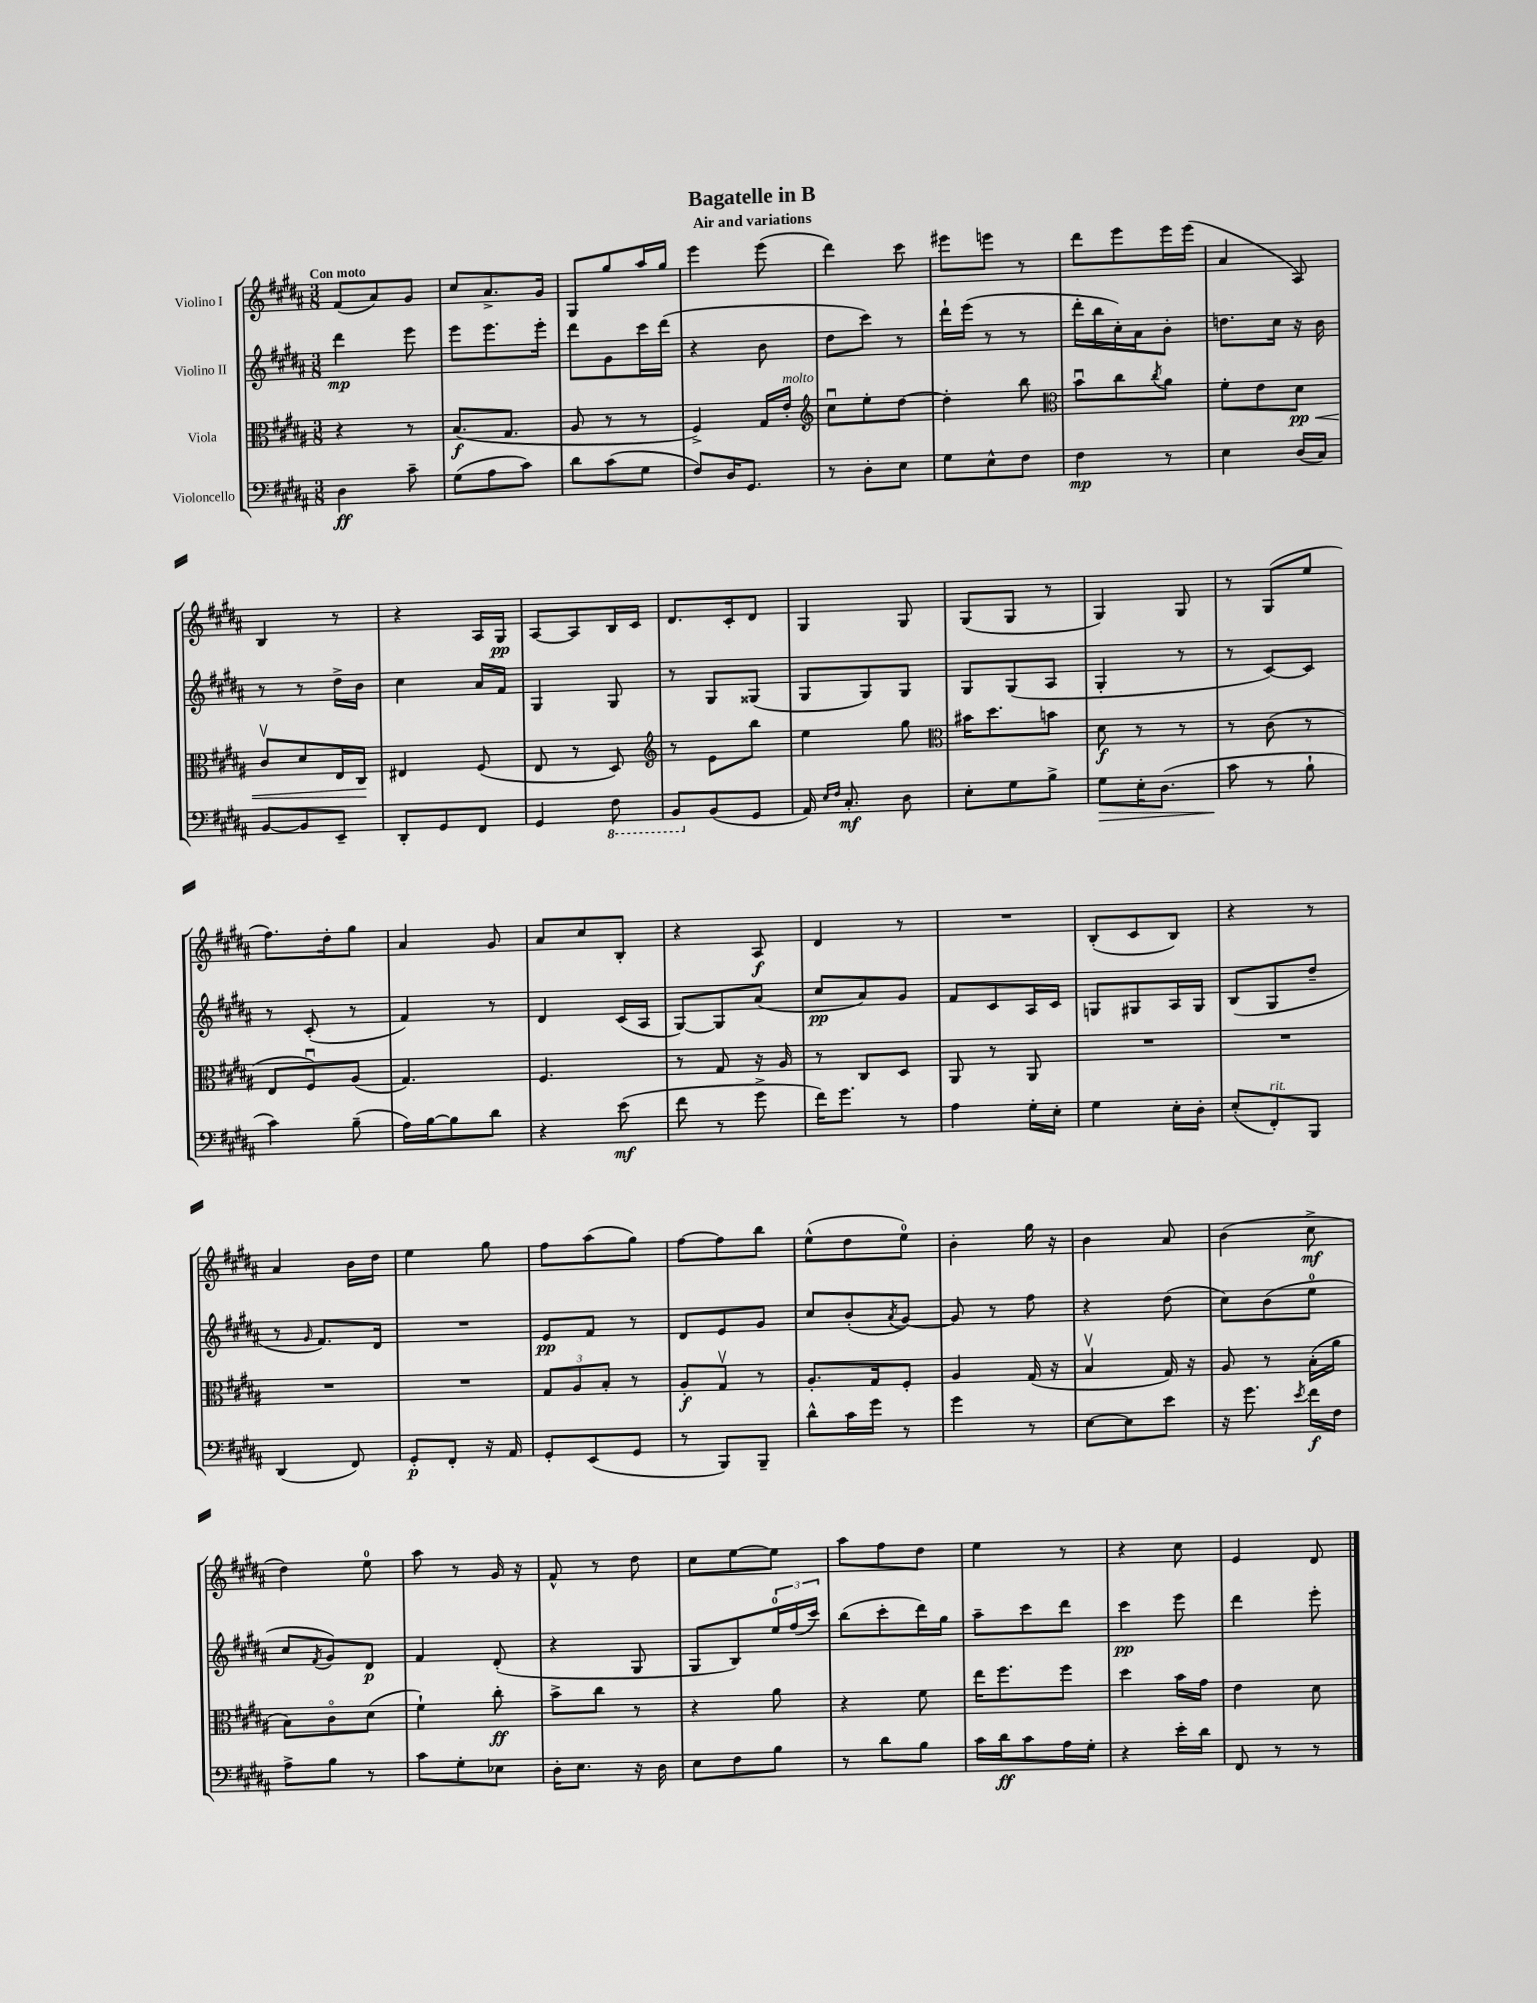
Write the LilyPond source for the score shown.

\header { title = "Bagatelle in B" subtitle = "Air and variations" }
<<
\new StaffGroup <<
\new Staff = "s0" \with { instrumentName = "Violino I" } {
    \clef treble \key b \major \numericTimeSignature \time 3/8 \tempo "Con moto"
    fis'8( ais'8) gis'8 |
    cis''8 ais'8.-> gis'16 |
    gis8 gis''8 ais''16 gis''16 |
    e'''4 e'''8( |
    dis'''4) cis'''8 |
    eis'''8 e'''8 r8 |
    dis'''8 e'''8 e'''16 e'''16( |
    ais'4 ais8) |
    b4 r8 |
    r4 ais16 gis16\pp |
    ais8~ ais8 b16 cis'16 |
    dis'8. cis'16-. dis'8 |
    gis4 gis8 |
    gis8( gis8 r8 |
    gis4) gis8 |
    r8 gis8( e''8 |
    fis''8.) dis''16-. gis''8 |
    ais'4 gis'8 |
    ais'8 cis''8 b8-. |
    r4 ais8\f |
    dis'4 r8 |
    R4. |
    b8-.( cis'8 b8) |
    r4 r8 |
    ais'4 b'16 dis''16 |
    e''4 gis''8 |
    fis''8 ais''8( gis''8) |
    fis''8~ fis''8 b''8 |
    e''8-^( dis''8 e''8-0) |
    b'4-. gis''16 r16 |
    b'4 ais'8 |
    b'4( cis''8->\mf |
    dis''4) e''8-0 |
    ais''8 r8 gis'16 r16 |
    fis'8-^ r8 dis''8 |
    cis''8 e''8~ e''8 |
    ais''8 fis''8 dis''8 |
    e''4 r8 |
    r4 cis''8 |
    e'4 dis'8 \bar "|." |
}
\new Staff = "s1" \with { instrumentName = "Violino II" } {
    \clef treble \key b \major \numericTimeSignature \time 3/8
    dis'''4\mp e'''8 |
    e'''8 e'''8. e'''16-. |
    dis'''8 gis'8 cis'''16 dis'''16( |
    r4 b'8 |
    dis''8 cis'''8) r8 |
    dis'''16-! e'''16( r8 r8 |
    dis'''16-. b''16 cis''16-.) ais'16 b'8-. |
    d''8. cis''16 r16 b'16 |
    r8 r8 dis''16-> b'16 |
    cis''4 ais'16 fis'16 |
    gis4 gis8 |
    r8 gis8 gisis8( |
    gis8 gis8) gis8 |
    gis8 gis8( ais8 |
    gis4-. r8 |
    r8 cis'8~) cis'8 |
    r8 cis'8-.( r8 |
    fis'4) r8 |
    dis'4 cis'16( ais16 |
    gis8~) gis8 ais'8( |
    cis''8\pp ais'8) gis'8 |
    fis'8 cis'8 ais16 cis'16 |
    g8 gis8 ais16 gis16 |
    b8( gis8 dis''8-- |
    r8 \grace { gis'16 } fis'8.) dis'16 |
    R4. |
    e'8\pp fis'8 r8 |
    dis'8 e'8 gis'8 |
    cis''8 b'8-.( \acciaccatura { ais'8 } gis'8~) |
    gis'8 r8 fis''8 |
    r4 dis''8( |
    cis''8) b'8( e''8-0 |
    cis''8 \acciaccatura { fis'8 } gis'8) dis'8\p |
    fis'4 dis'8-.( |
    r4 gis8 |
    gis8 b8) \tuplet 3/2 { e''16-0 fis''16( cis'''16) } |
    b''8( cis'''8-. dis'''16) gis''16 |
    ais''8-- cis'''8 dis'''8 |
    cis'''4\pp e'''8 |
    dis'''4 e'''8-. \bar "|." |
}
\new Staff = "s2" \with { instrumentName = "Viola" } {
    \clef alto \key b \major \numericTimeSignature \time 3/8
    r4 r8 |
    b8.\f( gis8. |
    ais8 r8 r8 |
    fis4->) gis16 e'16-.^\markup { \italic "molto" } |
    \clef treble cis''8\downbow e''8-. dis''8~ |
    dis''4-. b''8 |
    \clef alto b'8\downbow cis''8 \acciaccatura { cis''8 } ais'8 |
    fis'8-. e'8 dis'8\pp\< |
    cis'8\upbow dis'8 e16 cis16\! |
    eis4 fis8( |
    e8 r8 dis8) |
    \clef treble r8 e'8 b''8 |
    e''4 gis''8 |
    \clef alto bis'16 dis''8. b'8 |
    dis'8\f r8 r8 |
    r8 cis'8( r8 |
    e8 fis8\downbow) ais8( |
    gis4.) |
    fis4. |
    r8 gis8 r16 ais16 |
    r8 cis8 dis8 |
    ais,8 r8 ais,8 |
    R4. |
    R4. |
    R4. |
    R4. |
    \tuplet 3/2 { gis8 ais8 b8-. } r8 |
    ais8-.\f gis8\upbow r8 |
    ais8.-. gis16 fis8-. |
    ais4 gis16( r16 |
    b4\upbow gis16) r16 |
    ais8 r8 b16-.( ais'16 |
    b8) cis'8\flageolet dis'8( |
    fis'4-!) cis''8-.\ff |
    b'8-> cis''8 r8 |
    r4 ais'8 |
    r4 fis'8 |
    e''16 fis''8. fis''8 |
    dis''4 b'16 gis'16 |
    e'4 dis'8 \bar "|." |
}
\new Staff = "s3" \with { instrumentName = "Violoncello" } {
    \clef bass \key b \major \numericTimeSignature \time 3/8
    dis4\ff cis'8-- |
    gis8( ais8 cis'8) |
    dis'8 cis'8( gis8 |
    fis8) dis16 gis,8. |
    r8 dis8-. e8 |
    gis8 e8-^ fis8 |
    fis4\mp r8 |
    e4 dis16( cis16) |
    b,8~ b,8 e,8-- |
    dis,8-. gis,8 fis,8 |
    gis,4 \ottava #-1 fis,8 |
    b,,8 \ottava #0 b,8( gis,8 |
    ais,16) \grace { e16 fis16 } cis8.-.\mf dis8 |
    e8-. gis8 b8-> |
    gis8\> e16-. dis8.( |
    cis'8\! r8 b8-! |
    cis'4) b8--( |
    ais16) b16~ b8 dis'8 |
    r4 e'8\mf( |
    fis'8 r8 gis'8-> |
    fis'16) gis'8. r8 |
    ais4 gis16-. e16-. |
    gis4 e16-. dis16-. |
    e8-.( fis,8-.^\markup { \italic "rit." }) b,,8 |
    dis,4( fis,8) |
    gis,8-.\p fis,8-. r16 ais,16 |
    gis,8-. e,8( gis,8 |
    r8 b,,8) b,,8-- |
    dis'8-^ cis'16 gis'16 r8 |
    gis'4 r8 |
    e8~ e8 e'8 |
    r16 gis'8. \acciaccatura { e'8 } fis'16\f fis16 |
    ais8-> b8 r8 |
    cis'8 gis8-. ees8 |
    dis16-. e8. r16 dis16 |
    e8 fis8 b8 |
    r8 dis'8 b8 |
    cis'16 dis'16\ff cis'8 ais16 gis16-. |
    r4 e'16-. dis'16 |
    fis,8 r8 r8 \bar "|." |
}
>>
>>
\layout { \context { \Score \remove "Bar_number_engraver" } }
